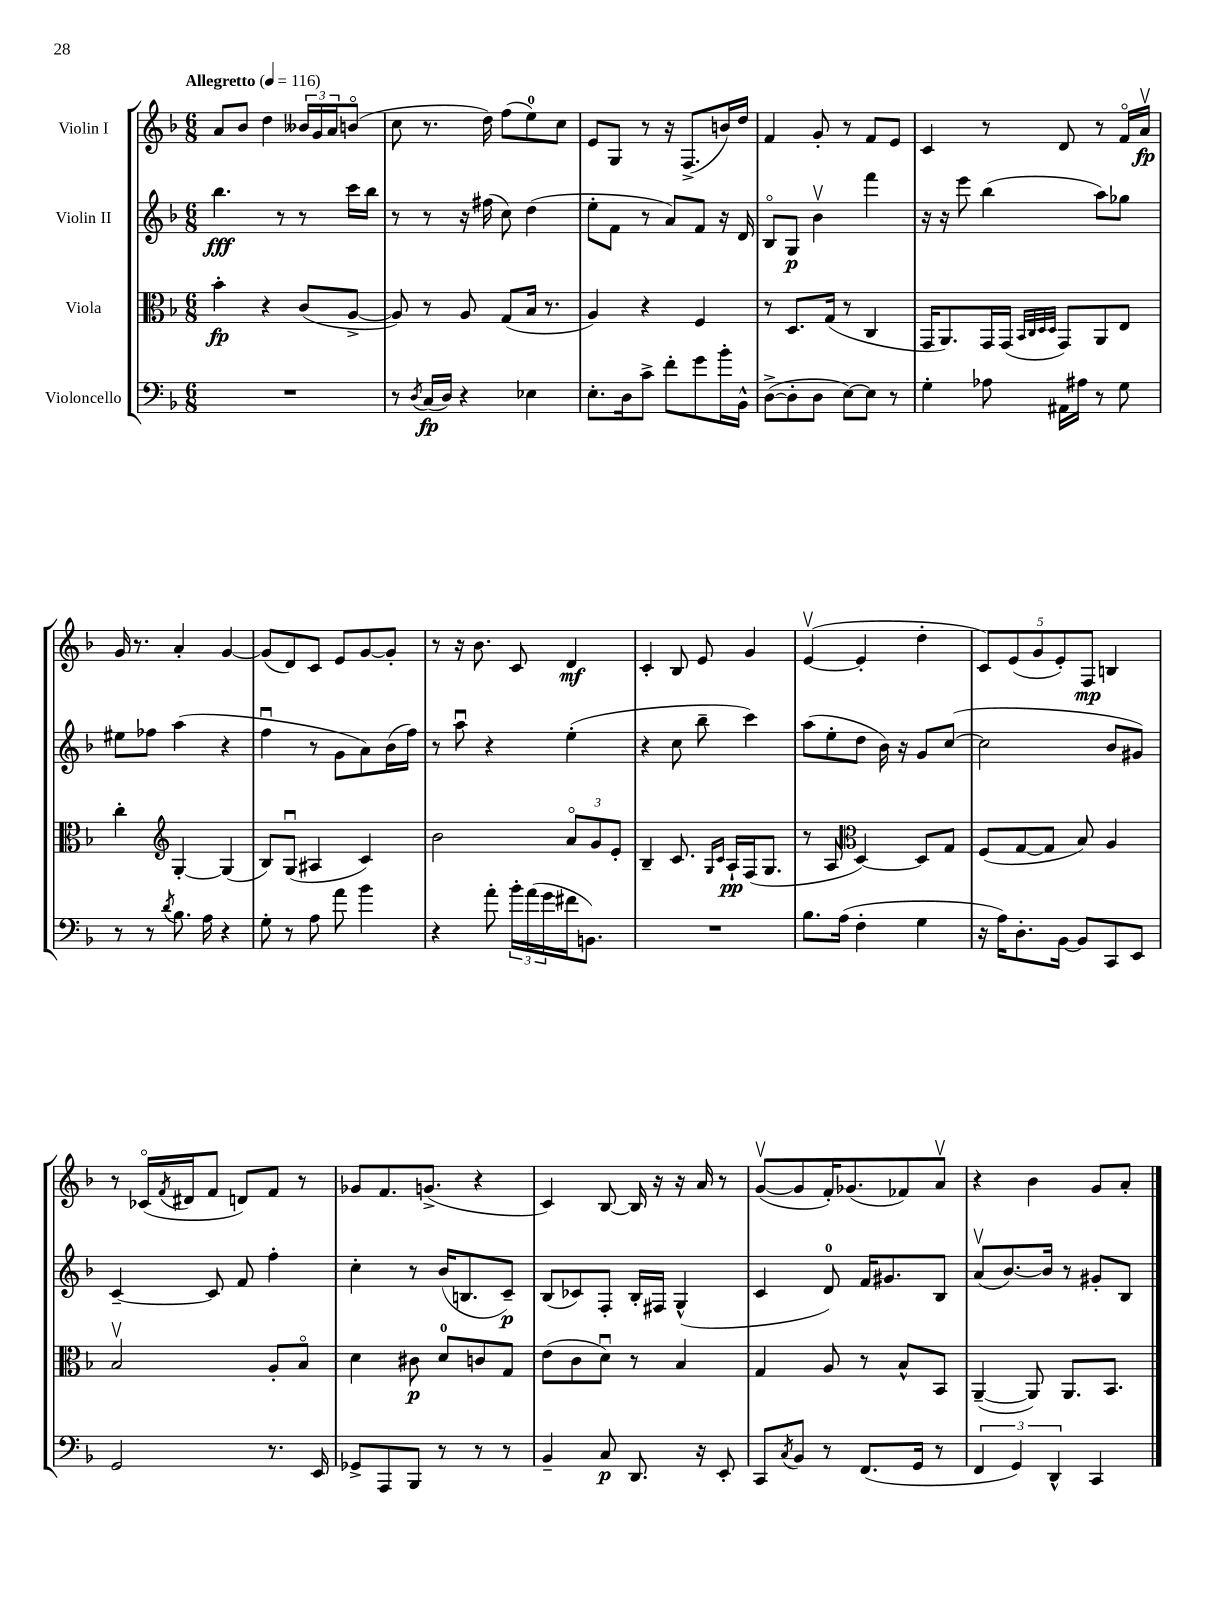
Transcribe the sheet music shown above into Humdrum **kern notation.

**kern	**kern	**kern	**kern
*staff4	*staff3	*staff2	*staff1
*clefF4	*clefC3	*clefG2	*clefG2
*k[b-]	*k[b-]	*k[b-]	*k[b-]
*M6/8	*M6/8	*M6/8	*M6/8
*MM116	*MM116	*MM116	*MM116
2.r	4b-'\	4.bb-\	8a/L
.	.	.	8b-/J
.	4r	.	4dd\
.	.	8r	.
.	(8c/L	8r	24b--/LL
.	.	.	24g/
.	.	.	24a/J
.	[8A^/J	16ccc\LL	(8bo/J
.	.	16bb-\JJ	.
=	=	=	=
8r	8A/])	8r	8cc\
8qD/	.	.	.
(16C/LL	8r	8r	8.r
16D/JJ)	.	.	.
4r	8A/	16r	.
.	.	(16ff#\	16dd\)
.	(8G/L	8cc\)	(8ff\L
4E-\	16B-/Jk	(4dd\	8ee\)
.	8.r	.	.
.	.	.	8cc\J
=	=	=	=
8.E'\L	4A/)	8ee'\L	8e/L
.	.	8f\J	8G/J
16D\k	.	.	.
8c^\J	4r	8r	8r
8f'\L	.	8a/L)	16r
.	.	.	(8.F^/L
8g\	4F/	8f/J	.
16b-'\L	.	16r	16b/L)
16BB-^^\JJ	.	16d/	16dd/JJ
=	=	=	=
([8D^\L	8r	8B-o/L	4f/
8D'\]	8.D/L	8G/J	.
8D\J	.	4b-v\	8g'/
.	(16G/Jk	.	.
[8E\L)	8r	.	8r
8E\]J	4C/	4fff\	8f/L
8r	.	.	8e/J
=	=	=	=
4G'\	16GG/LK	16r	4c/
.	8.AA/)	16r	.
.	.	8eee\	.
8A-\	16GG/L	(4bb-\	8r
.	(16GG/JJ	.	.
.	32qqBB-/LLL	.	.
.	32qqC/	.	.
.	32qqD/	.	.
.	32qqD/JJJ	.	.
16AA#\LL	8GG/L)	.	8d/
16A#\JJ	.	.	.
8r	8AA/	8aa\L)	8r
8G\	8E/J	8gg-\J	16fo/LL
.	.	.	16av/JJ
=	=	=	=
8r	4cc'\	8ee#\L	16g/
.	.	.	8.r
8r	.	8ff-\J	.
*	*clefG2	*	*
8qd/	.	.	.
8.B-\	[4G'/	(4aa\	4a'/
16A\	.	.	.
4r	(4G/]	4r	[4g/
=	=	=	=
8G'\	8B-/L)	4ffu\	(8g/]L
8r	(8Gu/J	.	8d/)
8A\	4A#/	8r	8c/J
8a\	.	8g\L	8e/L
4b-\	4c/)	8a\)	[8g/
.	.	(16b-\L	8g'/]J
.	.	16ff\JJ)	.
=	=	=	=
4r	2b-\	8r	8r
.	.	8aau\	16r
.	.	.	8.b-\
8a'\	.	4r	.
24b-'\LL	.	.	8c/
(24a\	.	.	.
24g\	.	.	.
16f#\J	12ao/L	(4ee'\	4d/
8.BB\J)	.	.	.
.	12g/	.	.
.	12e'/J	.	.
=	=	=	=
2.r	4B-~/	4r	4c'/
.	8.c/	8cc\	8B-/
.	.	8bb-~\	8e/
.	16qqG/LL	.	.
.	16qqc/JJ	.	.
.	16A`/LL	.	.
.	(16F/J	4ccc\)	4g/
.	8.G/J	.	.
=	=	=	=
8.B-\L	8r	(8aa\L	([4ev/
.	8A/	8ee'\	.
(16A\Jk	.	.	.
*	*clefC3	*	*
4F'\	[4D/)	8dd\J	4e'/]
.	.	16b-\)	.
.	.	16r	.
4G\	8D/]L	8g/L	4dd'\
.	8G/J	([8cc/J	.
=	=	=	=
16r	(8F/L	2cc\]	10c/L)
16A\LK)	.	.	.
.	.	.	(10e/
8.D'\	[8G/	.	.
.	.	.	10g/
.	8G/]J	.	.
.	.	.	10e'/)
[16BB-\Jk	.	.	.
8BB-/]L	8B-/)	.	.
.	.	.	10F/J
8CC/	4A/	8b-/L	4B/
8EE/J	.	8g#/J)	.
=	=	=	=
2GG/	2B-v/	[4c~/	8r
.	.	.	(16c-o/LL
.	.	.	8qf/
.	.	.	16d#/J
.	.	8c/]	8f/J
.	.	8f/	8d/L)
8.r	8A'/L	4ff'\	8f/J
.	8B-o/J	.	8r
16EE/	.	.	.
=	=	=	=
8GG-^/L	4d\	4cc'\	8g-/L
8AAA/	.	.	8.f/
8BBB-/J	8c#\	8r	.
.	.	.	(8.g^/J
8r	8d/L	(16b-/LK	.
.	.	8.B/	.
8r	8c/	.	4r
8r	8G/J	8c~/J)	.
=	=	=	=
4BB-~/	(8e\L	(8B-/L	4c/)
.	8c\	8c-/)	.
8C/	8du\J)	8F'/J	[8B-/
8.DD/	8r	16B-'/LL	16B-/]
.	.	16F#/JJ	16r
.	4B-/	(4G^^/	16r
16r	.	.	16a/
8EE'/	.	.	8r
=	=	=	=
8CC/L	4G/	4c/	([8gv/L
8qC/	.	.	.
8BB-/J	.	.	8g/]
8r	8A/	8d/)	16f'/K)
.	.	.	(8.g-/
(8.FF/L	8r	16f/LK	.
.	.	8.g#/	.
.	8B-^^/L	.	8f-/)
16GG/Jk	.	.	.
8r	8BB-/J	8B-/J	8av/J
=	=	=	=
6FF/	([4AA~/	(8av/L	4r
.	.	[8.b-/)	.
6GG/)	.	.	.
.	8AA/])	.	4b-\
.	.	16b-/]Jk	.
6DD^^/	.	.	.
.	8.AA/L	8r	.
4CC/	.	8g#'/L	8g/L
.	8.BB-/J	.	.
.	.	8B-/J	8a'/J
==	==	==	==
*-	*-	*-	*-
